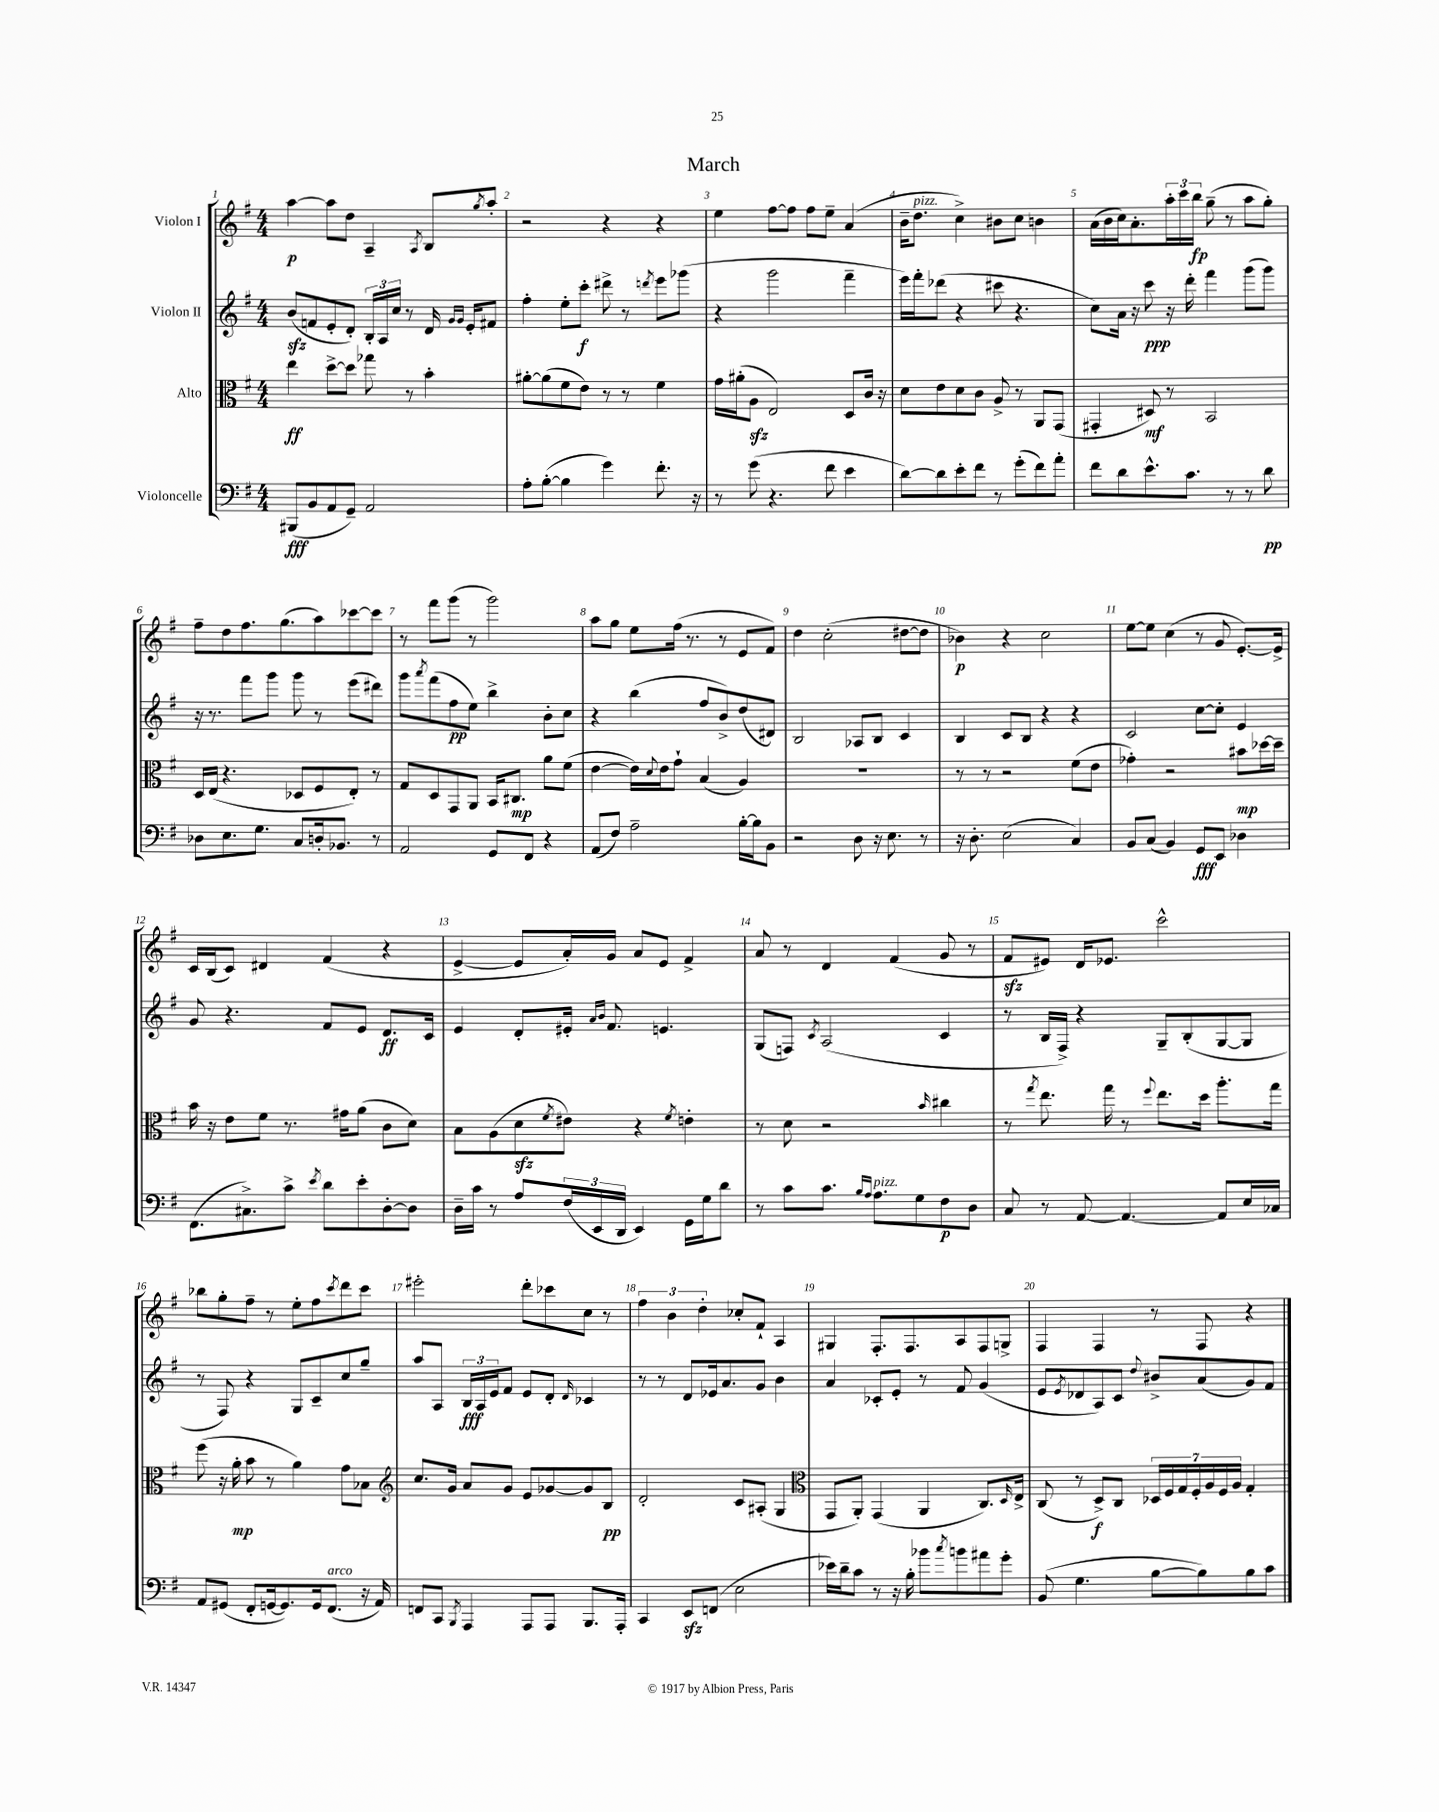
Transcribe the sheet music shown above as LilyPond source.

\header { title = "March" }
<<
\new StaffGroup <<
\new Staff = "s0" \with { instrumentName = "Violon I" } {
    \clef treble \key g \major \numericTimeSignature \time 4/4
    a''4~\p a''8 d''8 a4-- \acciaccatura { a8 } b8 \acciaccatura { g''8 } a''8-. |
    r2 r4 r4 |
    e''4 fis''8~ fis''8 fis''8 e''8-- a'4( |
    b'16-- d''8.^\markup { \italic "pizz." } c''4->) bis'8 c''8 b'4 |
    a'16( b'16 c''16) a'8.-. \tuplet 3/2 { a''16-. c'''16 b''16\fp } g''8--( r8 a''8 g''8-.) |
    fis''8-- d''8 fis''8. g''8.( a''8) ces'''8~ ces'''8 |
    r8 fis'''8 g'''8( r8 g'''2) |
    a''8 g''8 e''8 fis''16( r8. r8 e'8 fis'8) |
    d''4 c''2-.( dis''8~ dis''8 |
    bes'4\p) r4 c''2 |
    e''8~ e''8 c''4( r8 g'8 e'8.~-.) e'16-> |
    c'16 b16( c'8) dis'4 fis'4( r4 |
    e'4~-> e'8 a'16-.) g'16 a'8 e'8 fis'4-> |
    a'8 r8 d'4 fis'4( g'8 r8 |
    fis'8\sfz eis'8) d'16 ees'8. c'''2-^ |
    bes''8 g''8-. fis''8-- r8 e''8-. fis''8 \acciaccatura { c'''8 } d'''8 c'''8 |
    eis'''2-. d'''8-. ces'''8 c''8 r8 |
    \tuplet 3/2 { fis''4 b'4 d''4-. } ces''8-. fis'8-! a4 |
    gis4 fis8.-. fis8. a8 fis8 g8-> |
    fis4 fis4 r8 fis8 r4 \bar "|." |
}
\new Staff = "s1" \with { instrumentName = "Violon II" } {
    \clef treble \key g \major \numericTimeSignature \time 4/4
    b'8\sfz( f'8 e'8-. d'8-.) \tuplet 3/2 { b16-. a16 c''16 } r8 d'16 \grace { g'16 g'16 } e'16-. fis'8 |
    fis''4-. e''8-. c'''8-.\f dis'''8-> r8 \acciaccatura { d'''8 } e'''8 ges'''8( |
    r4 g'''2 fis'''4-- |
    e'''16) fis'''16-. des'''8( r4 cis'''8 r4. |
    c''8) a'16 r16 c'''8\ppp r16 d'''16-. fis'''4 g'''8( g'''8) |
    r16 r8. fis'''8 g'''8 g'''8 r8 e'''8( dis'''8) |
    g'''8 \acciaccatura { a'''8 } fis'''8( fis''8\pp e''8) b''4-> b'8-. c''8 |
    r4 b''4( fis''8 b'8->) d''8( dis'8) |
    b2 aes8 b8 c'4 |
    b4 c'8 b8 r4 r4 |
    c'2 c''8~ c''8-. e'4 |
    g'8 r4. fis'8 e'8 d'8.\ff c'16 |
    e'4 d'8-. eis'16-. \grace { a'16 b'16 } fis'8. e'4. |
    g8( f8) \acciaccatura { c'8 } a2( c'4 |
    r8 b16 fis16->) r4 g8-- b8-.( g8~ g8 |
    r8 fis8) r4 g8 c'8-- c''8 g''8-- |
    a''8 a8 \tuplet 3/2 { b16\fff a16 e'16 } fis'8 e'8 d'8-. \grace { d'16 } ces'4 |
    r8 r8 d'8 ees'16 a'8. g'8 b'4 |
    a'4 ces'8-. e'8-. r8 fis'8 g'4( |
    e'8 \acciaccatura { e'8 } des'8 a8) c'8 \appoggiatura { d''8 } bis'8-> a'8( g'8) fis'8 \bar "|." |
}
\new Staff = "s2" \with { instrumentName = "Alto" } {
    \clef alto \key g \major \numericTimeSignature \time 4/4
    e''4\ff d''8~-> d''8 ges''8 r8 b'4-. |
    ais'8~-. ais'8( fis'8 e'8) r8 r8 fis'4 |
    g'16 ais'16-.( a8\sfz e2) d8 c'16 r16 |
    d'8 e'8 d'8 c'8 a8-> r8 a,8 g,8( |
    gis,4-. dis8\mf) r8 b,2 |
    d16 e16( r4. des8 fis8 e8-.) r8 |
    g8 d8 g,8 a,8 b,16 cis8.\mp a'8 fis'8( |
    e'4~ e'16) \appoggiatura { d'8 } e'16 g'8-! b4( a4) |
    R1 |
    r8 r8 r2 fis'8( e'8 |
    ges'4-.) r2 bis'8\mp des''16~ des''16-- |
    b'16 r16 e'8 fis'8 r8. gis'16 a'8( c'8 d'8) |
    b8 a8( d'8\sfz \acciaccatura { fis'8 } eis'8) r4 \acciaccatura { fis'8 } e'4-. |
    r8 d'8 r2 \grace { b'16 } cis''4 |
    r8 \acciaccatura { g''8 } e''8. g''16 r8 \appoggiatura { fis''8 } e''8. d''16 a''8.-. g''16 |
    fis''8( r16 a'16-.\mp b'8 r8 a'4) g'8 bes8 |
    \clef treble c''8. g'16 a'8 g'8 e'8 ges'8~ ges'8 b8\pp |
    d'2-. c'8 ais8-.( g4 |
    \clef alto g,8 a,8-.) g,4( a,4 c8.) \grace { d16 } e16-> |
    c8( r8 d8->\f) c8 \tuplet 7/4 { des16 fis16 g16 fis16-. a16 fis16 a16 } g4-. \bar "|." |
}
\new Staff = "s3" \with { instrumentName = "Violoncelle" } {
    \clef bass \key g \major \numericTimeSignature \time 4/4
    bis,,8\fff( b,8 a,8 g,8--) a,2 |
    a8-. b8~-.( b4 g'4) fis'8.-. r16 |
    r8 g'8( r4. fis'8 e'4 |
    d'8~) d'8 e'8-. fis'8 r8 g'8-.( fis'8) a'8-. |
    fis'8 d'8 e'8.-^ c'8. r8 r8 d'8\pp |
    des8 e8. g8. c8 d16-. bes,8. r8 |
    a,2 g,8 fis,8 r4 |
    a,8( fis8) a2-- b16~-. b16 b,8 |
    r2 d8 r16 e8. r8 |
    r16 d8.-. e2( c4) |
    b,8 c8( b,4) g,8\fff e,8 des4 |
    fis,8.( cis8.->) c'8-> \acciaccatura { e'8 } d'8 e'8-. d8~-. d8 |
    d16-- c'16 r8 a8 \tuplet 3/2 { fis16( e,16 d,16 } e,4) g,16 g16 d'8 |
    r8 c'8 c'8. \grace { b16 a16 } a8.^\markup { \italic "pizz." } g8 fis8\p d8 |
    c8 r8 a,8~ a,4.~ a,8 e16 ces16 |
    a,8 gis,8( fis,8-. g,16~ g,8.) g,16 fis,8.^\markup { \italic "arco" }( r16 a,16) |
    f,8 c,8 \acciaccatura { b,,8 } a,,4 a,,8 a,,8 b,,8. a,,16-. |
    c,4 e,8\sfz f,8( e2 |
    ees'16) d'16-- c'8 r8 r16 b16-. bes'8 \acciaccatura { c''8 } b'8 ais'8 g'8-. |
    b,8( g4. b8~ b8) b8 c'8 \bar "|." |
}
>>
>>
\layout { \context { \Score \override BarNumber.break-visibility = ##(#f #t #t) barNumberVisibility = #all-bar-numbers-visible } }
